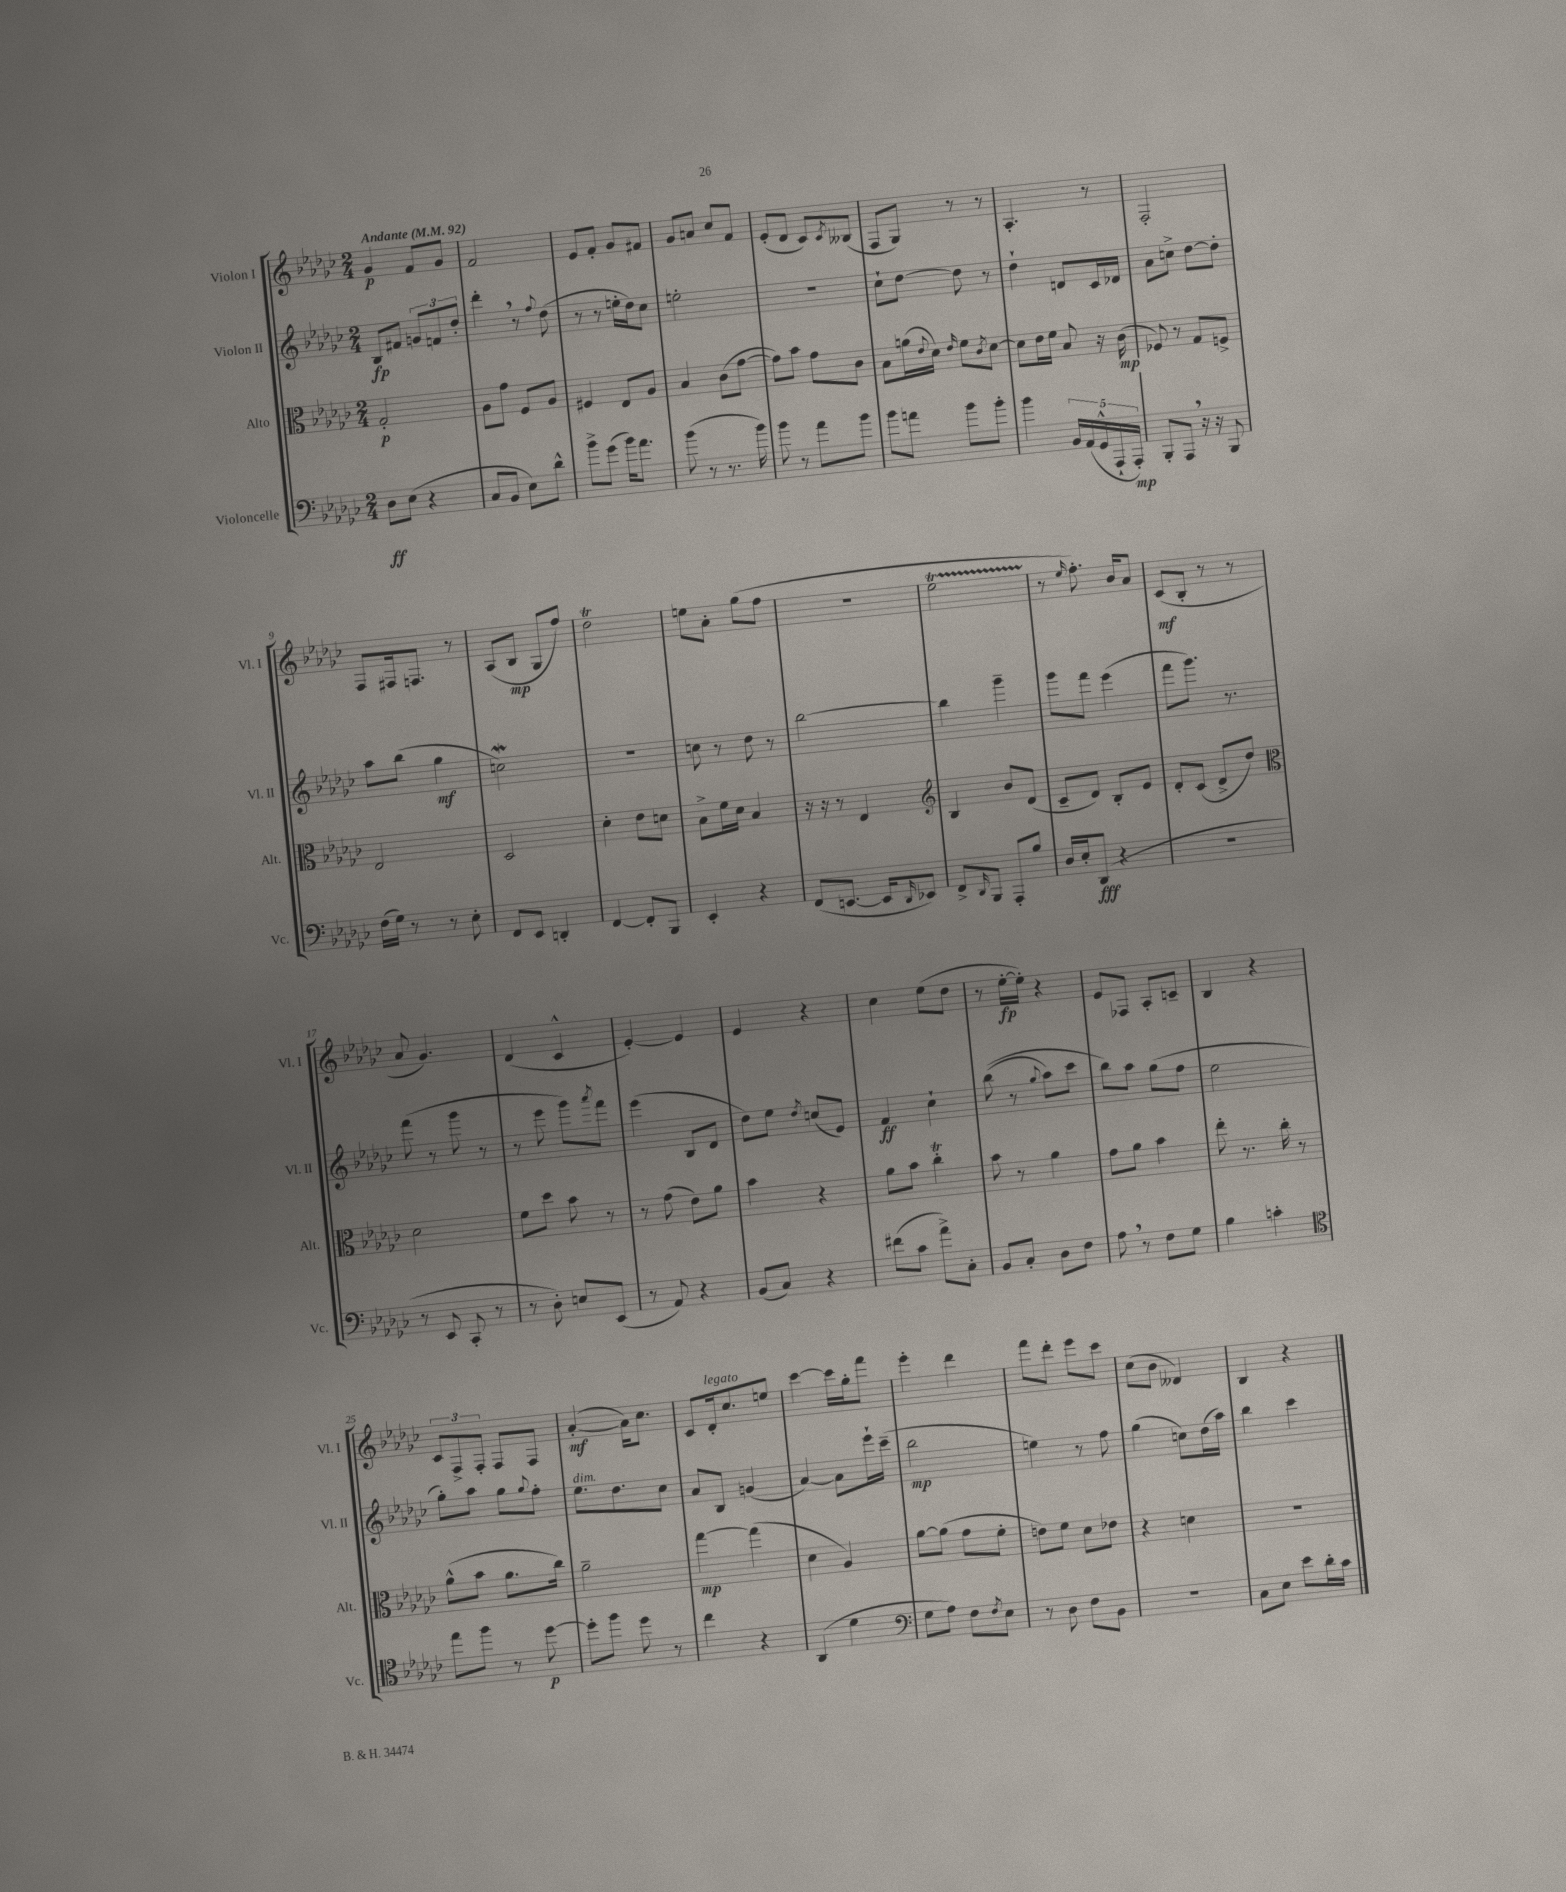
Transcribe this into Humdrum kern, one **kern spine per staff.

**kern	**dynam	**kern	**dynam	**kern	**dynam	**kern	**dynam
*part4	*part4	*part3	*part3	*part2	*part2	*part1	*part1
*staff4	*staff4	*staff3	*staff3	*staff2	*staff2	*staff1	*staff1
*I"Violoncelle	*	*I"Alto	*	*I"Violon II	*	*I"Violon I	*
*I'Vc.	*	*I'Alt.	*	*I'Vl. II	*	*I'Vl. I	*
*clefF4	*	*clefC3	*	*clefG2	*	*clefG2	*
*k[b-e-a-d-g-c-]	*	*k[b-e-a-d-g-c-]	*	*k[b-e-a-d-g-c-]	*	*k[b-e-a-d-g-c-]	*
*M2/4	*	*M2/4	*	*M2/4	*	*M2/4	*
*MM92	*	*MM92	*	*MM92	*	*MM92	*
=1	=1	=1	=1	=1	=1	=1	=1
!	!	!	!	!	!	!LO:TX:a:B:t=Andante	!
8D-\L	ff	2G-'/	p	8B-/L	fp	4g-/	p
(8E-\J	.	.	.	8f#X/J	.	.	.
4r	.	.	.	12gn/L	.	8f/L	.
.	.	.	.	12fn/	.	.	.
.	.	.	.	.	.	8g-/J	.
.	.	.	.	12dd-'/J	.	.	.
=2	=2	=2	=2	=2	=2	=2	=2
8C-/L	.	8A-\L	.	4ddd-',\	.	2f/	.
8BB-/J	.	8g-\J	.	.	.	.	.
8E-\L)	.	8F/L	.	8r	.	.	.
.	.	.	.	8qqff/	.	.	.
8d-^^\J	.	8A-/J	.	(8dd-\	.	.	.
=3	=3	=3	=3	=3	=3	=3	=3
8b-^\L	.	4F#X/	.	8r	.	8e-/L	.
(8g-\J	.	.	.	8r	.	8f'/J	.
16b-\KL)	.	8E-/L	.	16een'\LL	.	8g-/L	.
8.a-\J	.	.	.	16dd-\J)	.	.	.
.	.	8A-/J	.	8cc-\J	.	8f#X/J	.
=4	=4	=4	=4	=4	=4	=4	=4
(8b-\	.	4B-/	.	2een'\	.	8g-/L	.
8r	.	.	.	.	.	8an/J	.
8.r	.	(8c-\L	.	.	.	8cc-/L	.
.	.	[8g-\J	.	.	.	8f/J	.
16b-\)	.	.	.	.	.	.	.
=5	=5	=5	=5	=5	=5	=5	=5
8b-\	.	8g-\L])	.	2r	.	(8e-'/L	.
8r	.	8b-\J	.	.	.	8d-/J	.
8a-\L	.	8g-\L	.	.	.	8c-/L)	.
.	.	.	.	.	.	8qc-/	.
8b-\J	.	8c-\J	.	.	.	(8B--X/J	.
=6	=6	=6	=6	=6	=6	=6	=6
8b-\L	.	8B-\L	.	8cc-`\L	.	8F/L	.
8an\J	.	(16an\L	.	[8dd-\J	.	8G-/J)	.
.	.	8qqe-/	.	.	.	.	.
.	.	16d-\JJ)	.	.	.	.	.
.	.	16qqe-/	.	.	.	.	.
8b-\L	.	8f\L	.	8dd-\]	.	8r	.
.	.	8qc-/	.	.	.	.	.
8b-'\J	.	[8d-\J	.	8r	.	8r	.
=7	=7	=7	=7	=7	=7	=7	=7
4b-\	.	8d-\L]	.	4dd-`\	.	4.A-'/	.
.	.	16e-\L	.	.	.	.	.
.	.	16f\JJ	.	.	.	.	.
20BB-/LL	.	8B-/	.	8dn/L	.	.	.
(20AA-/	.	.	.	.	.	.	.
20GG-^^/	.	.	.	.	.	.	.
.	.	16r	.	16c-/L	.	8r	.
20AAA-`/	.	.	.	.	.	.	.
.	.	(16c-\	mp	16d-X/JJ	.	.	.
20AAA-'/JJ)	mp	.	.	.	.	.	.
=8	=8	=8	=8	=8	=8	=8	=8
8BBB-'/L	.	8F-X/)	.	8a-\L	.	2F'/	.
8AAA-,/J	.	8r	.	8ccn^\J	.	.	.
16r	.	8G-/L	.	[8dd-\L	.	.	.
16r	.	.	.	.	.	.	.
8BBB-/	.	8Fn^/J	.	8dd-'\J]	.	.	.
!!LO:LB:g=z
=9	=9	=9	=9	=9	=9	=9	=9
(16F\LL	.	2E-/	.	8aa-\L	.	8F/L	.
16G-\JJ)	.	.	.	.	.	.	.
8r	.	.	.	(8bb-\J	.	16F#X/k	.
.	.	.	.	.	.	8.Fn/J	.
8r	.	.	.	4gg-\	mf	.	.
8E-'\	.	.	.	.	.	8r	.
=10	=10	=10	=10	=10	=10	=10	=10
8FF/L	.	2D-/	.	2ccnW\)	.	(8A-/L	.
8EE-/J	.	.	.	.	.	8B-/J	mp
4DDn'/	.	.	.	.	.	8G-/L	.
.	.	.	.	.	.	8ff/J)	.
=11	=11	=11	=11	=11	=11	=11	=11
[4FF/	.	4d-'\	.	2r	.	2dd-T\	.
8FF'/L]	.	8e-\L	.	.	.	.	.
8BBB-/J	.	8dn\J	.	.	.	.	.
=12	=12	=12	=12	=12	=12	=12	=12
4EE-'/	.	8B-^\L	.	8ccn\	.	8een\L	.
.	.	16f\L	.	8r	.	8a-'\J	.
.	.	16d-\JJ	.	.	.	.	.
4r	.	4B-/	.	8dd-\	.	(8gg-\L	.
.	.	.	.	8r	.	8ff\J	.
=13	=13	=13	=13	=13	=13	=13	=13
(8FF/L	.	16r	.	[2bb-\	.	2r	.
.	.	16r	.	.	.	.	.
[8.EEn/J	.	8r	.	.	.	.	.
.	.	4E-/	.	.	.	.	.
16EE/KL]	.	.	.	.	.	.	.
16qqDD-/	.	.	.	.	.	.	.
8EE-X/J)	.	.	.	.	.	.	.
=14	=14	=14	=14	=14	=14	=14	=14
*	*	*clefG2	*	*	*	*	*
8FF^/L	.	4B-/	.	4bb-\]	.	2ee-T\	.
16qqDD-/	.	.	.	.	.	.	.
8BBB-/J	.	.	.	.	.	.	.
8AAA-'/L	.	8b-/L	.	4ggg-~\	.	.	.
8B-/J	.	(8d-/J	.	.	.	.	.
=15	=15	=15	=15	=15	=15	=15	=15
16D-/LL	.	8c-~/L	.	8ggg-\L	.	8r	.
16E-'/J	.	.	.	.	.	.	.
.	.	.	.	.	.	16qqee-/	.
(8DD-/J	fff	8d-/J)	.	8fff\J	.	8.ff'\)	.
4r	.	8B-'/L	.	(4eee-\	.	.	.
.	.	.	.	.	.	16b-/KL	.
.	.	8e-/J	.	.	.	8a-/J	.
=16	=16	=16	=16	=16	=16	=16	=16
2r	.	8d-'/L	.	8fff\L	.	(8c-/L	mf
.	.	(8c-/J	.	8.ggg-\J)	.	8B-'/J	.
.	.	8d-^/L	.	.	.	8r	.
.	.	.	.	8.r	.	.	.
.	.	8dd-/J)	.	.	.	8r	.
!!LO:LB:g=z
=17	=17	=17	=17	=17	=17	=17	=17
*	*	*clefC3	*	*	*	*	*
8r	.	2d-\	.	(8fff\	.	8a-/	.
8EE-/	.	.	.	8r	.	4.g-/)	.
8CC-'/	.	.	.	8ggg-\	.	.	.
8r	.	.	.	8r	.	.	.
=18	=18	=18	=18	=18	=18	=18	=18
8r	.	8f\L	.	8r	.	(4d-/	.
8D-'\)	.	8dd-\J	.	8eee-\	.	.	.
8En/L	.	8b-\	.	8ggg-\L)	.	4c-^^/	.
.	.	.	.	8qaaa-/	.	.	.
(8EE-/J	.	8r	.	8fff\J	.	.	.
=19	=19	=19	=19	=19	=19	=19	=19
8r	.	8r	.	(4eee-\	.	[4e-'/)	.
8AA-/)	.	(8g-\	.	.	.	.	.
4r	.	8e-\L)	.	8B-/L	.	4e-/]	.
.	.	8a-\J	.	8d-/J	.	.	.
=20	=20	=20	=20	=20	=20	=20	=20
(8BB-/L	.	4b-\	.	8dd-\L)	.	4e-/	.
8C-/J)	.	.	.	8ee-\J	.	.	.
.	.	.	.	8qdd-/	.	.	.
4r	.	4r	.	(8ccn/L	.	4r	.
.	.	.	.	8e-/J)	.	.	.
=21	=21	=21	=21	=21	=21	=21	=21
(8f#X\L	.	8a-\L	.	4f/	ff	4cc-\	.
8c-\J	.	8b-\J	.	.	.	.	.
8a-^\L)	.	4cc-T'\	.	4cc-`\	.	(8ee-\L	.
8C-'\J	.	.	.	.	.	8dd-\J	.
=22	=22	=22	=22	=22	=22	=22	=22
8BB-/L	.	8b-\	.	((8bb-\	.	8r	.
8C-'/J	.	8r	.	8r	.	[16ee-'\LL	fp
.	.	.	.	.	.	16ee-'\JJ])	.
.	.	.	.	8qqgg-/	.	.	.
8D-\L	.	4a-\	.	8aa-\L)	.	4r	.
8F\J	.	.	.	8ccc-\J	.	.	.
=23	=23	=23	=23	=23	=23	=23	=23
8A-,\	.	8g-\L	.	8bb-\L)	.	8e-/L	.
8r	.	8a-\J	.	8aa-\J	.	8F-X/J	.
8F\L	.	4b-\	.	(8gg-\L	.	8A-'/L	.
8G-\J	.	.	.	8ff\J	.	8cn~/J	.
=24	=24	=24	=24	=24	=24	=24	=24
4B-\	.	8ee-'\	.	2ee-\	.	4B-/	.
.	.	8.r	.	.	.	.	.
4cn'\	.	.	.	.	.	4r	.
.	.	16cc-'\	.	.	.	.	.
.	.	8r	.	.	.	.	.
!!LO:LB:g=z
=25	=25	=25	=25	=25	=25	=25	=25
*clefC4	*	*	*	*	*	*	*
8ee-\L	.	(8a-^^\L	.	8gg-'\L)	.	12c-/L	.
.	.	.	.	.	.	12F^/	.
8ff\J	.	8b-\J	.	8aa-\J	.	.	.
.	.	.	.	.	.	12F'/J	.
8r	.	8.a-\L	.	8gg-\L	.	8F/L	.
.	.	.	.	8qqgg-/	.	.	.
[8dd-\	p	.	.	8ff'\J	.	8F/J	.
.	.	16cc-\Jk)	.	.	.	.	.
=26	=26	=26	=26	=26	=26	=26	=26
!	!	!	!	!LO:TX:a:i:t=dim.	!	!	!
8dd-'\L]	.	2a-~\	.	8.ee-\L	.	([4a-'/	mf
8ff\J	.	.	.	.	.	.	.
.	.	.	.	8.dd-\	.	.	.
8dd-\	.	.	.	.	.	16a-\KL])	.
.	.	.	.	.	.	8.cc-\J	.
8r	.	.	.	8cc-\J	.	.	.
=27	=27	=27	=27	=27	=27	=27	=27
4cc-\	.	[4gg-\	mp	8a-/L	.	8c-/L	.
!	!	!	!	!	!	!LO:TX:a:i:t=legato	!
.	.	.	.	8B-/J	.	16d-'/k	.
.	.	.	.	.	.	8.cc-/	.
4r	.	(4gg-\]	.	(4gn/	.	.	.
.	.	.	.	.	.	8een/J	.
=28	=28	=28	=28	=28	=28	=28	=28
(4AA-/	.	4d-\	.	[4a-/)	.	[4ccc-\	.
4d-\	.	4A-/)	.	8a-\L]	.	16ccc-\LL]	.
.	.	.	.	.	.	16gg-'\J	.
.	.	.	.	16eee-`\L	.	8fff\J	.
.	.	.	.	(16ccc-~\JJ	.	.	.
=29	=29	=29	=29	=29	=29	=29	=29
*clefF4	*	*	*	*	*	*	*
8G-\L	.	[8a-\L	.	2bb-\	mp	4eee-'\	.
8A-\J)	.	(8a-\J]	.	.	.	.	.
8F\L	.	8g-\L	.	.	.	4ddd-\	.
8qF/	.	.	.	.	.	.	.
8E-\J	.	8f'\J	.	.	.	.	.
=30	=30	=30	=30	=30	=30	=30	=30
8r	.	8en\L)	.	4een\)	.	8fff\L	.
8D-\	.	8f\J	.	.	.	8ddd-'\J	.
8F\L	.	8d-\L	.	8r	.	8eee-\L	.
8BB-\J	.	8e-X\J	.	8ff\	.	8ccc-\J	.
=31	=31	=31	=31	=31	=31	=31	=31
2r	.	4r	.	(4gg-\	.	(8cc-\L	.
.	.	.	.	.	.	8b-\J	.
.	.	4dn\	.	8ccn\L)	.	4d--X/)	.
.	.	.	.	(16dd-\L	.	.	.
.	.	.	.	16aa-\JJ)	.	.	.
=32	=32	=32	=32	=32	=32	=32	=32
8C-\L	.	2r	.	4bb-\	.	4B-/	.
8E-\J	.	.	.	.	.	.	.
8e-\L	.	.	.	4ccc-\	.	4r	.
16d-'\L	.	.	.	.	.	.	.
16c-\JJ	.	.	.	.	.	.	.
==	==	==	==	==	==	==	==
*-	*-	*-	*-	*-	*-	*-	*-
